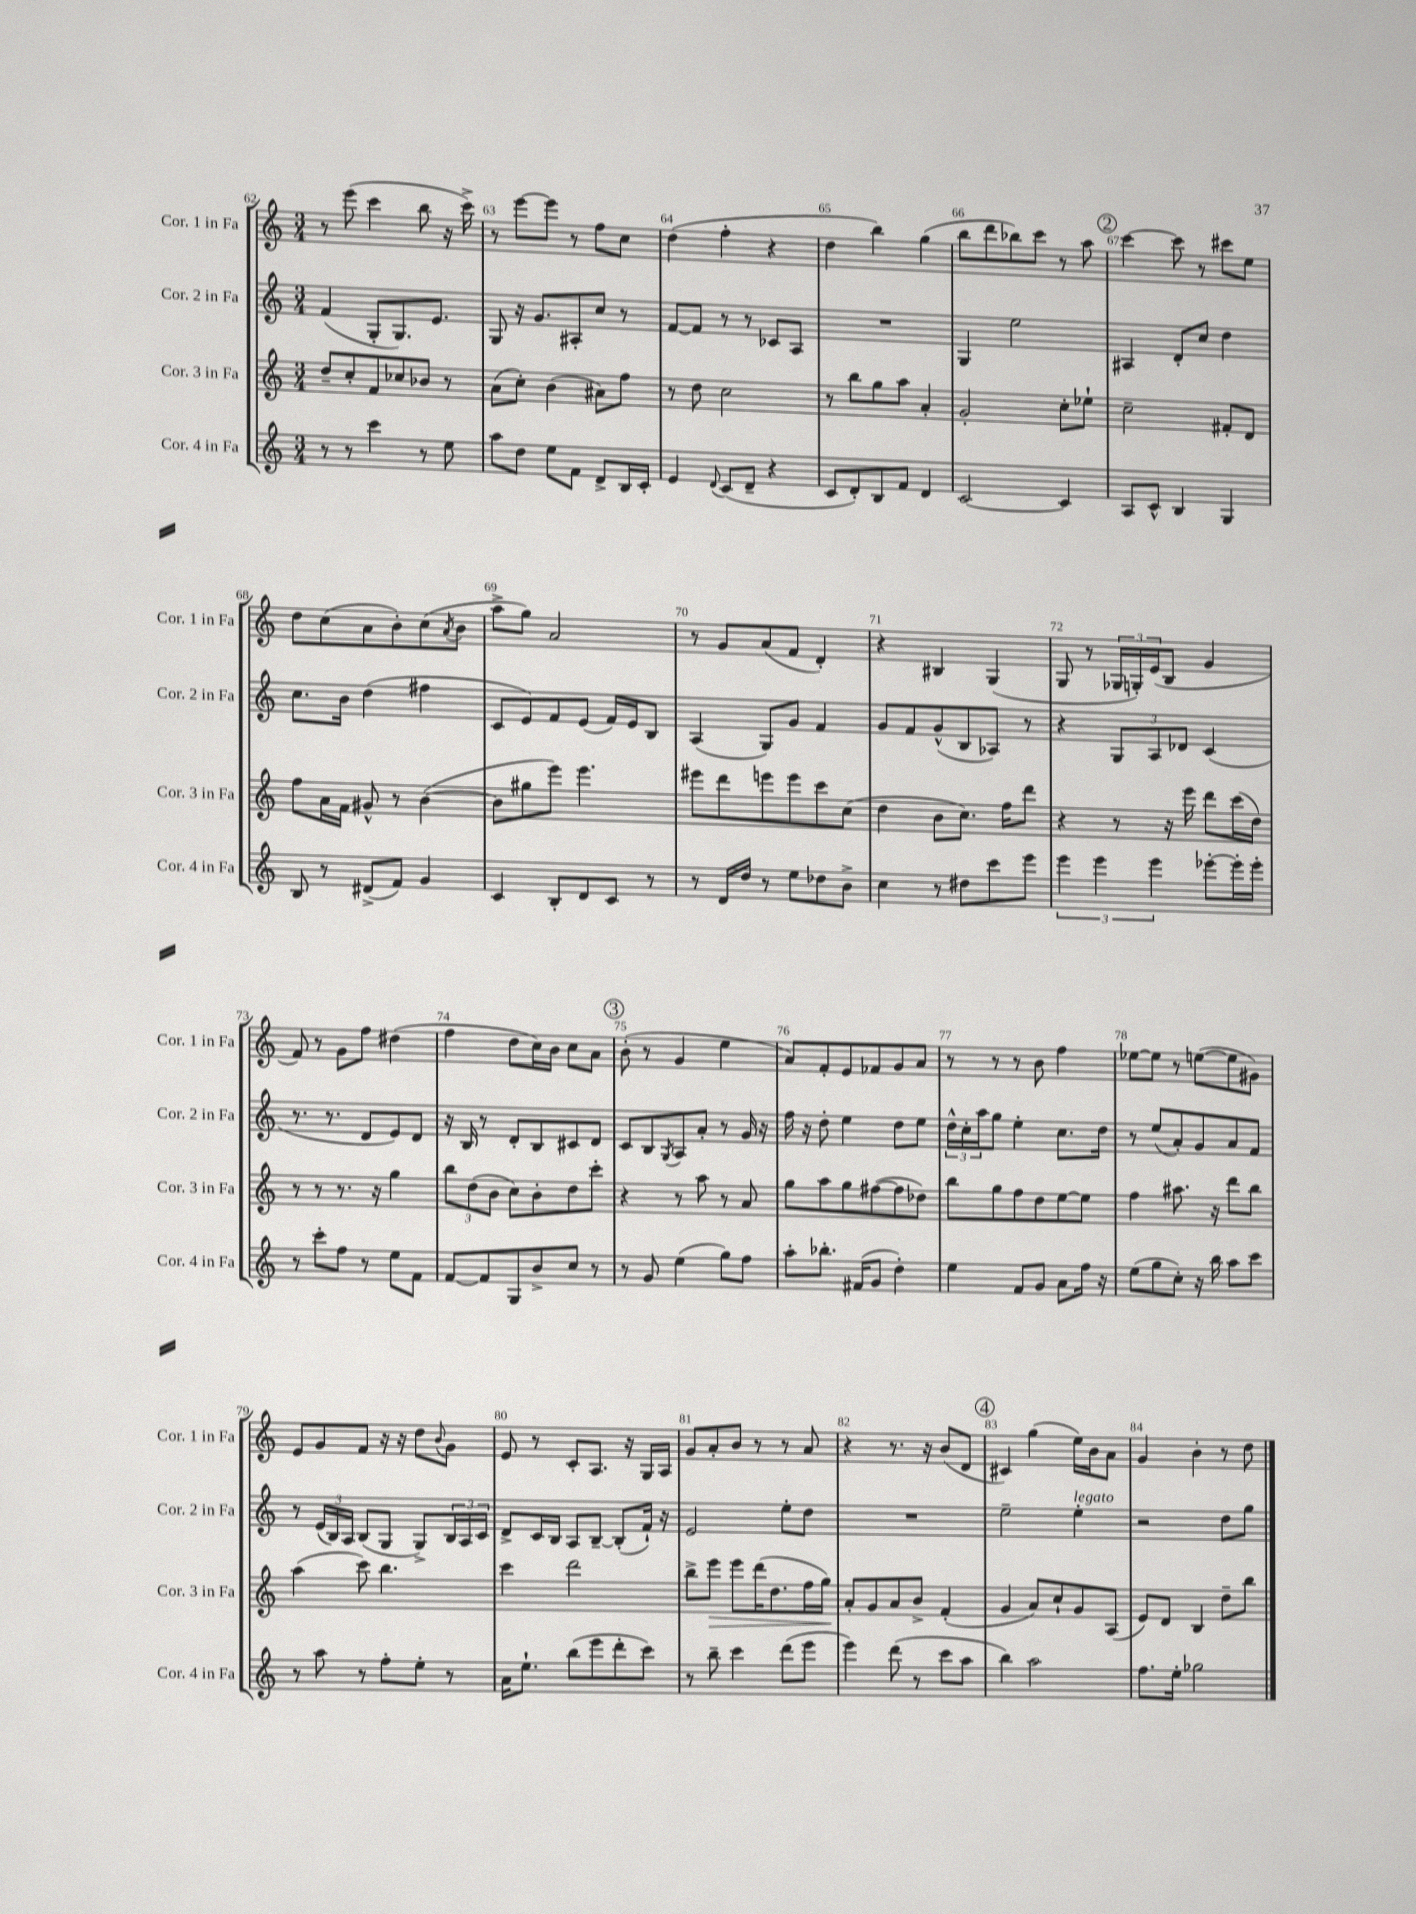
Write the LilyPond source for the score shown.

<<
\new StaffGroup <<
\new Staff = "s0" \with { instrumentName = "Cor. 1 in Fa" shortInstrumentName = "Cor. 1 in Fa" } {
    \clef treble \key c \major \numericTimeSignature \time 3/4
    r8 e'''8( c'''4 b''8 r16 c'''16->) |
    r8 e'''8~ e'''8 r8 f''8 c''8 |
    d''4( f''4-. r4 |
    d''4 b''4) g''4( |
    b''8 d'''8 bes''8) c'''8 r8 a''8 |
    \mark \markup { \circle "2" } c'''4~ c'''8 r8 cis'''8 e''8 |
    d''8 c''8( a'8 b'8-.) c''8( \acciaccatura { a'8 } b'8 |
    a''8-> g''8) a'2 |
    r8 g'8 a'8( f'8 d'4-.) |
    r4 bis4 g4( |
    g8 r8 \tuplet 3/2 { ges16 g16-.) e'16( } b8 g'4 |
    f'8) r8 g'8 f''8 dis''4( |
    f''4 d''8 c''16) b'16 c''8 a'8 |
    \mark \markup { \circle "3" } b'8-.( r8 g'4 e''4 |
    a'8) f'8-. e'8 fes'8 g'8 a'8 |
    r8 r8 r8 b'8 f''4 |
    ees''8~ ees''8 r8 e''8~( e''8 gis'8) |
    e'8 g'8 f'8 r16 r16 d''8 \appoggiatura { b'8 } g'8 |
    e'8 r8 c'8-. a8. r16 g16 a16 |
    g'8 a'8-. b'8 r8 r8 a'8 |
    r4 r8. r16 b'8( d'8 |
    \mark \markup { \circle "4" } cis'4) g''4( e''16) b'16 a'8 |
    g'4 b'4-. r8 d''8 \bar "|." |
}
\new Staff = "s1" \with { instrumentName = "Cor. 2 in Fa" shortInstrumentName = "Cor. 2 in Fa" } {
    \clef treble \key c \major \numericTimeSignature \time 3/4
    f'4( g8-. g8.) e'8. |
    g8 r16 g'8. ais8-. c''8 r8 |
    f'8~ f'8 r8 r8 ces'8 a8 |
    R2. |
    g4 e''2 |
    \mark \markup { \circle "2" } ais4 d'8-. c''8 d''4 |
    c''8. b'16 d''4( fis''4 |
    c'8 e'8) f'8 e'8( f'16) e'16 b8 |
    a4( g8) g'8 f'4 |
    g'8 f'8 g'8-^( b8 aes8) r8 |
    r4 \tuplet 3/2 { g8 a8 des'8 } c'4( |
    r8. r8. d'8 e'8) d'8 |
    r16 b16 r8 d'8-. b8 cis'8 d'8 |
    \mark \markup { \circle "3" } c'8 b8 \acciaccatura { g8 } a8 a'8-. r8 g'16 r16 |
    f''16 r16 d''8-. e''4 d''8 e''8 |
    \tuplet 3/2 { d''16-^ c''16-. a''16 } g''8 e''4-. c''8. d''16 |
    r8 e''8( a'8-.) g'8 a'8 f'8 |
    r8 \tuplet 3/2 { e'16( b16) a16 } b8( g8 g8->) \tuplet 3/2 { b16 a16 c'16 } |
    d'8-> c'16 b16 a8 b8~-- b8-.( f'16-!) r16 |
    e'2 e''8-. d''8 |
    R2. |
    \mark \markup { \circle "4" } e''2-- e''4-.^\markup { \italic "legato" } |
    r2 d''8 g''8 \bar "|." |
}
\new Staff = "s2" \with { instrumentName = "Cor. 3 in Fa" shortInstrumentName = "Cor. 3 in Fa" } {
    \clef treble \key c \major \numericTimeSignature \time 3/4
    d''8-- c''8-. f'8 ces''8 bes'8 r8 |
    a'8( c''8-.) b'4( ais'8) f''8 |
    r8 d''8 c''2 |
    r8 b''8 g''8 a''8 a'4-. |
    g'2-. c''8-. ees''8-! |
    \mark \markup { \circle "2" } c''2-- fis'8-. d'8 |
    f''8 a'16 f'16 gis'8-^ r8 b'4~( |
    b'8 gis''8 e'''8) e'''4. |
    eis'''8 d'''8 e'''8 e'''8 c'''8 c''8( |
    d''4 b'8 c''8.) f''16 d'''8 |
    r4 r8 r16 e'''16 d'''8 c'''16( d''16) |
    r8 r8 r8. r16 g''4 |
    \tuplet 3/2 { b''8 d''8( b'8 } c''8) b'8-. d''8 c'''8-. |
    \mark \markup { \circle "3" } r4 r8 a''8 r8 a'8 |
    g''8 a''8 g''8 fis''8~( fis''8 des''8) |
    b''8 g''8 f''8 d''8 e''8~ e''8 |
    f''4 ais''8. r16 d'''8 b''8 |
    a''4( c'''8) b''4. |
    c'''4 d'''2 |
    b''8-> e'''8\> e'''8 d'''16( d''8. f''16 g''16\!) |
    a'8-. g'8 a'8 b'8-> f'4-.( |
    \mark \markup { \circle "4" } g'4 a'8) c''8-! g'8 a8( |
    e'8) d'8 b4 d''8-- b''8 \bar "|." |
}
\new Staff = "s3" \with { instrumentName = "Cor. 4 in Fa" shortInstrumentName = "Cor. 4 in Fa" } {
    \clef treble \key c \major \numericTimeSignature \time 3/4
    r8 r8 c'''4 r8 e''8 |
    a''8 d''8 e''8 f'8 d'8-> b16 c'16-. |
    e'4 \appoggiatura { d'8 } c'8( d'8-- r4 |
    c'8 d'8-.) b8 f'8 d'4 |
    c'2~ c'4 |
    \mark \markup { \circle "2" } a8 c'8-^ b4 g4 |
    b8 r8 dis'8->( f'8) g'4 |
    c'4 b8-. d'8 c'8 r8 |
    r8 d'16 d''16 r8 e''8 des''8 b'8-> |
    c''4 r8 dis''8 c'''8 e'''8 |
    \tuplet 3/2 { e'''4 e'''4 e'''4 } ees'''8~-. ees'''16-. ees'''16-. |
    r8 c'''8-. f''8 r8 e''8 f'8 |
    f'8~ f'8 g8 b'8-> c''8 r8 |
    \mark \markup { \circle "3" } r8 g'8 e''4( g''8) f''8 |
    a''8-. bes''8.-. fis'16( g'8 d''4-.) |
    e''4 f'8 g'8 a'8 f''16 r16 |
    e''8( g''8 c''8-.) r16 b''16 a''8 c'''8 |
    r8 a''8 r8 f''8-. e''8-. r8 |
    a'16 e''8.-! b''8( e'''8 d'''8-. c'''8) |
    r8 b''8-- c'''4 d'''8( e'''8 |
    e'''4) d'''8( r8 c'''8 a''8 |
    \mark \markup { \circle "4" } b''4) a''2 |
    f''8. e''16-. ges''2 \bar "|." |
}
>>
>>
\layout { \context { \Score currentBarNumber = #62 \override BarNumber.break-visibility = ##(#f #t #t) barNumberVisibility = #all-bar-numbers-visible } }
